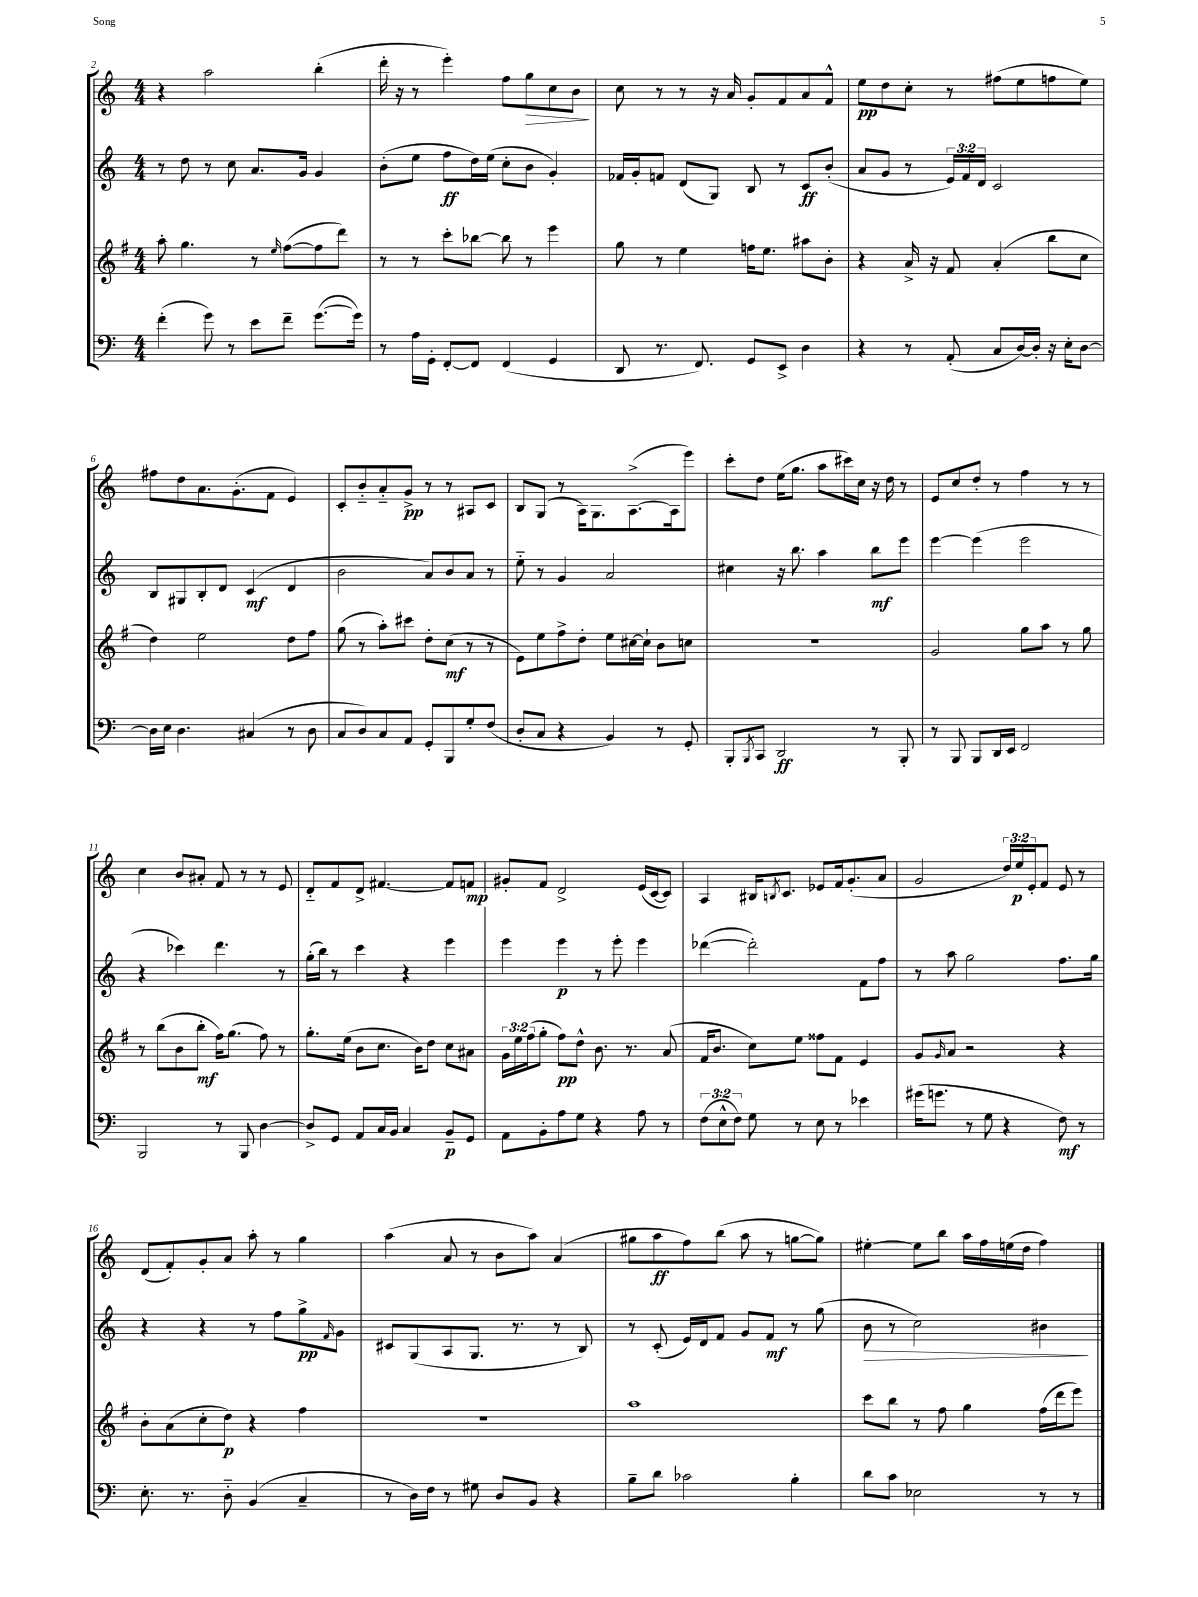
<<
\new StaffGroup <<
\new Staff = "s0" {
    \clef treble \key c \major \numericTimeSignature \time 4/4 \override Staff.TupletNumber.text = #tuplet-number::calc-fraction-text
    r4 a''2 b''4-.( |
    d'''16-. r16 r8 e'''4-.) f''8 g''8\> c''8 b'8\! |
    c''8 r8 r8 r16 a'16 g'8-. f'8 a'8 f'8-^ |
    e''8\pp d''8 c''8-. r8 fis''8( e''8 f''8 e''8) |
    fis''8 d''8 a'8. g'8.-.( f'8 e'4) |
    c'8-. b'8-_ a'8-_ g'8->\pp r8 r8 ais8 c'8 |
    b8 g8( r8 a16) g8. a8.~->( a16 e'''8) |
    c'''8-. d''8 e''16( g''8. a''8 cis'''16) c''16 r16 d''16 r8 |
    e'8 c''8 d''8-. r8 f''4 r8 r8 |
    c''4 b'8 ais'8-. f'8 r8 r8 e'8 |
    d'8-_ f'8 d'8-> fis'4.~ fis'8 f'8\mp |
    gis'8-. f'8 d'2-> e'16( c'16~ c'8) |
    a4 bis16 \acciaccatura { b8 } c'8. ees'8 f'16 g'8.-.( a'8 |
    g'2 \tuplet 3/2 { d''16) e''16\p e'16-. } f'8 e'8 r8 |
    d'8( f'8-.) g'8-. a'8 a''8-. r8 g''4 |
    a''4( a'8 r8 b'8 a''8) a'4( |
    gis''8 a''8\ff f''8) b''8( a''8 r8 g''8~ g''8) |
    eis''4~-. eis''8 b''8 a''16 f''16 e''16( d''16 f''4) \bar "|." |
}
\new Staff = "s1" {
    \clef treble \key c \major \numericTimeSignature \time 4/4 \override Staff.TupletNumber.text = #tuplet-number::calc-fraction-text
    r8 d''8 r8 c''8 a'8. g'16 g'4 |
    b'8-.( e''8 f''8\ff d''16) e''16( c''8-. b'8 g'4-.) |
    fes'16 g'16-. f'8 d'8( g8) b8 r8 c'8\ff b'8-.( |
    a'8 g'8 r8 \tuplet 3/2 { e'16) f'16 d'16 } c'2 |
    b8 gis8 b8-. d'8 c'4\mf( d'4 |
    b'2 a'8) b'8 a'8 r8 |
    e''8-_ r8 g'4 a'2 |
    cis''4 r16 b''8. a''4 b''8\mf e'''8 |
    e'''4~ e'''4( e'''2 |
    r4 ces'''4) d'''4. r8 |
    g''16-.( b''16) r8 c'''4 r4 e'''4 |
    e'''4 e'''4\p r8 e'''8-. e'''4 |
    des'''4~( des'''2-.) f'8 f''8 |
    r8 a''8 g''2 f''8. g''16 |
    r4 r4 r8 f''8 g''8->\pp \grace { f'16 } g'8 |
    cis'8 g8( a8 g8. r8. r8 b8) |
    r8 c'8-.( e'16) d'16 f'8 g'8 f'8\mf r8 g''8( |
    b'8\> r8 c''2) bis'4\! \bar "|." |
}
\new Staff = "s2" {
    \clef treble \key g \major \numericTimeSignature \time 4/4 \override Staff.TupletNumber.text = #tuplet-number::calc-fraction-text
    a''8-. g''4. r8 \grace { e''16 } fis''8~( fis''8 d'''8) |
    r8 r8 c'''8-. bes''8~ bes''8 r8 e'''4 |
    g''8 r8 e''4 f''16 e''8. ais''8 b'8-. |
    r4 a'16-> r16 fis'8 a'4-.( b''8 c''8 |
    d''4) e''2 d''8 fis''8 |
    g''8( r8 a''8-.) cis'''8 d''8-. c''8\mf( r8 r8 |
    e'8) e''8 fis''8-> d''8-. e''8 cis''16~ cis''16-! b'8 c''8 |
    R1 |
    g'2 g''8 a''8 r8 g''8 |
    r8 b''8( b'8 b''8-.\mf fis''16) g''8.( fis''8) r8 |
    g''8.-. e''16( b'8 c''8. b'16) d''8 c''8 ais'8 |
    \tuplet 3/2 { g'16 e''16 fis''16( } g''8-. fis''8\pp) d''8-^ b'8. r8. a'8( |
    fis'16 b'8. c''8) e''8 fisis''8 fis'8 e'4 |
    g'8 \grace { g'16 } a'8 r2 r4 |
    b'8-. a'8( c''8-. d''8\p) r4 fis''4 |
    R1 |
    a''1 |
    c'''8 b''8 r8 fis''8 g''4 fis''16( d'''16 e'''8) \bar "|." |
}
\new Staff = "s3" {
    \clef bass \key c \major \numericTimeSignature \time 4/4 \override Staff.TupletNumber.text = #tuplet-number::calc-fraction-text
    f'4-.( g'8) r8 e'8 f'8-- g'8.~( g'16) |
    r8 a16 g,16-. f,8~-. f,8 f,4( g,4 |
    d,8 r8. f,8.) g,8 e,8-> d4 |
    r4 r8 a,8-.( c8 d16~) d16-. r16 e16-. d8~ |
    d16 e16 d4. cis4( r8 d8 |
    c8 d8) c8 a,8 g,8-. b,,8 g8-. f8( |
    d8-. c8 r4 b,4) r8 g,8-. |
    b,,8-. \acciaccatura { b,,8 } c,8 d,2\ff r8 b,,8-. |
    r8 b,,8 b,,8 d,16 e,16 f,2 |
    b,,2 r8 b,,8 d4~ |
    d8-> g,8 a,8 c16 b,16 c4 b,8--\p g,8 |
    a,8 b,8-. a8 g8 r4 a8 r8 |
    \tuplet 3/2 { f8( e8-^ f8) } g8 r8 e8 r8 ees'4 |
    gis'16( g'8. r8 g8 r4 f8\mf) r8 |
    e8.-. r8. d8-_ b,4( c4-- |
    r8 d16) f16 r8 gis8 d8 b,8 r4 |
    b8-- d'8 ces'2 b4-. |
    d'8 c'8 ees2 r8 r8 \bar "|." |
}
>>
>>
\layout { \context { \Score currentBarNumber = #2 } }
